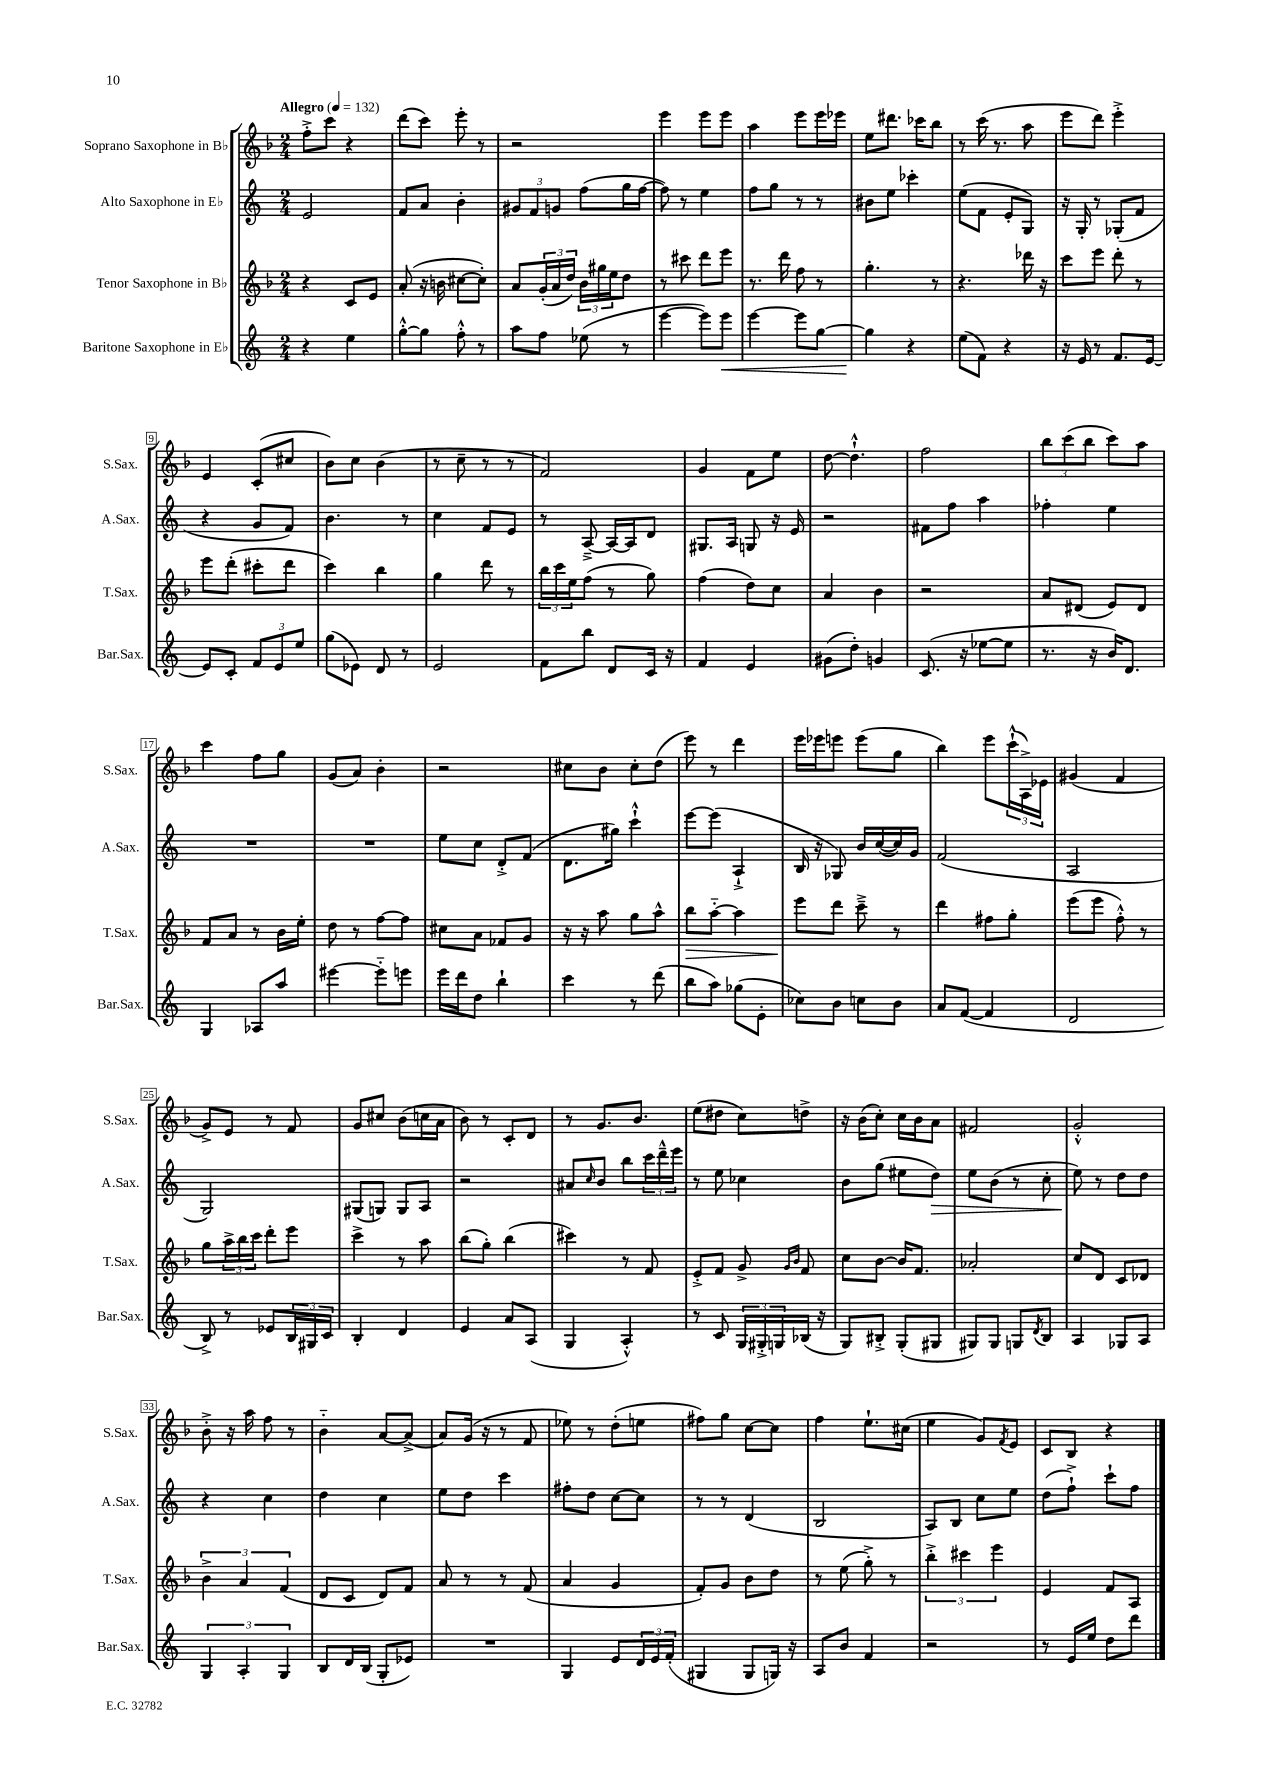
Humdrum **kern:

**kern	**dynam	**kern	**dynam	**kern	**dynam	**kern
*part4	*part4	*part3	*part3	*part2	*part2	*part1
*staff4	*staff4	*staff3	*staff3	*staff2	*staff2	*staff1
*I"Baritone Saxophone in E♭	*	*I"Tenor Saxophone in B♭	*	*I"Alto Saxophone in E♭	*	*I"Soprano Saxophone in B♭
*I'Bar.Sax.	*	*I'T.Sax.	*	*I'A.Sax.	*	*I'S.Sax.
*clefG2	*	*clefG2	*	*clefG2	*	*clefG2
*k[]	*	*k[b-]	*	*k[]	*	*k[b-]
*M2/4	*	*M2/4	*	*M2/4	*	*M2/4
*MM132	*	*MM132	*	*MM132	*	*MM132
=1	=1	=1	=1	=1	=1	=1
!	!	!	!	!	!	!LO:TX:a:B:t=Allegro
4r	.	4r	.	2e/	.	8ff'^\L
.	.	.	.	.	.	8ccc\J
4ee\	.	8c/L	.	.	.	4r
.	.	8e/J	.	.	.	.
=2	=2	=2	=2	=2	=2	=2
[8gg'^^\L	.	(8a'/	.	8f/L	.	(8ddd\L
8gg\J]	.	16r	.	8a/J	.	8ccc\J)
.	.	16bn\	.	.	.	.
8ff'^^\	.	[8cc#X\L	.	4b'\	.	8eee'\
8r	.	8cc#'\J])	.	.	.	8r
=3	=3	=3	=3	=3	=3	=3
8aa\L	.	8a/L	.	12g#X/L	.	2r
.	.	.	.	12f/	.	.
8ff\J	.	(24g'/L	.	.	.	.
.	.	24a/	.	12gn/J	.	.
.	.	24dd/JJ)	.	.	.	.
(8ee-X\	.	24b-\LL	.	(8ff\L	.	.
.	.	24gg#X\	.	.	.	.
.	.	24ee\J	.	.	.	.
8r	.	8dd\J	.	16gg\L	.	.
.	.	.	.	[16ff\JJ	.	.
=4	=4	=4	=4	=4	=4	=4
[4eee\	.	8r	.	8ff\])	.	4eee\
.	.	8ccc#X\	.	8r	.	.
8eee\L])	.	8ddd\L	.	4ee\	.	8eee\L
!	!LO:HP:b	!	!	!	!	!
8eee\J	<	8eee\J	.	.	.	8eee\J
=5	=5	=5	=5	=5	=5	=5
[4eee\	.	8.r	.	8ff\L	.	4aa\
.	.	.	.	8gg\J	.	.
.	.	16ddd\	.	.	.	.
8eee\L]	.	8ff\	.	8r	.	8eee\L
[8gg\J	.	8r	.	8r	.	16eee\L
.	.	.	.	.	.	16eee-X\JJ
=6	=6	=6	=6	=6	=6	=6
4gg\]	.	4.gg'\	.	8b#X\L	.	8ee\L
.	.	.	.	8ee\J	.	8.ddd#X\J
4r	[	.	.	4ccc-X'\	.	.
.	.	.	.	.	.	16ccc-X\KL
.	.	8r	.	.	.	8bb-\J
=7	=7	=7	=7	=7	=7	=7
(8ee\L	.	4.r	.	(8ee\L	.	8r
8f\J)	.	.	.	8f\J	.	(16ccc\
.	.	.	.	.	.	8.r
4r	.	.	.	8e'/L	.	.
.	.	16ddd-X\	.	8G/J)	.	8aa\
.	.	16r	.	.	.	.
=8	=8	=8	=8	=8	=8	=8
16r	.	8ccc\L	.	16r	.	8eee\L
16e/	.	.	.	16G'/	.	.
8r	.	8eee\J	.	8r	.	8ddd\J)
8.f/L	.	8ddd'\	.	(8G-X'/L	.	4eee'^\
.	.	8r	.	8f/J	.	.
[16e/Jk	.	.	.	.	.	.
!!LO:LB:g=z
=9	=9	=9	=9	=9	=9	=9
8e/L]	.	8eee\L	.	4r	.	4e/
8c'/J	.	(8ddd'\J	.	.	.	.
12f/L	.	8ccc#X'\L	.	8g/L	.	(8c'/L
12e/	.	.	.	.	.	.
.	.	8ddd\J	.	8f/J)	.	8cc#X/J
12ee/J	.	.	.	.	.	.
=10	=10	=10	=10	=10	=10	=10
(8gg\L	.	4ccc\)	.	4.b\	.	8b-\L)
8e-X\J)	.	.	.	.	.	8cc\J
8d/	.	4bb-\	.	.	.	(4b-\
8r	.	.	.	8r	.	.
=11	=11	=11	=11	=11	=11	=11
2e/	.	4gg\	.	4cc\	.	8r
.	.	.	.	.	.	8cc~\
.	.	8ddd\	.	8f/L	.	8r
.	.	8r	.	8e/J	.	8r
=12	=12	=12	=12	=12	=12	=12
8f\L	.	24bb-\LL	.	8r	.	2f/)
.	.	24ccc\	.	.	.	.
.	.	24ee\J	.	.	.	.
8bb\J	.	(8ff\J	.	[8A~^/	.	.
8d/L	.	8r	.	16A/LL_	.	.
.	.	.	.	16A/J]	.	.
16c/Jk	.	8gg\)	.	8d/J	.	.
16r	.	.	.	.	.	.
=13	=13	=13	=13	=13	=13	=13
4f/	.	(4ff\	.	8.G#X/L	.	4g/
.	.	.	.	16A/Jk	.	.
4e/	.	8dd\L)	.	8Gn/	.	8f\L
.	.	8cc\J	.	16r	.	8ee\J
.	.	.	.	16e/	.	.
=14	=14	=14	=14	=14	=14	=14
(8g#X\L	.	4a/	.	2r	.	[8dd\
8dd'\J)	.	.	.	.	.	4.dd`^^\]
4gn/	.	4b-\	.	.	.	.
=15	=15	=15	=15	=15	=15	=15
(8.c/	.	2r	.	8f#X\L	.	2ff\
.	.	.	.	8ff\J	.	.
16r	.	.	.	.	.	.
[8ee-X\L	.	.	.	4aa\	.	.
8ee-\J]	.	.	.	.	.	.
=16	=16	=16	=16	=16	=16	=16
8.r	.	8a/L	.	4ff-X'\	.	12bb-\L
.	.	.	.	.	.	(12ccc\
.	.	(8d#X/J	.	.	.	.
.	.	.	.	.	.	12bb-\J
16r	.	.	.	.	.	.
16b/KL)	.	8e/L)	.	4ee\	.	8ccc\L)
8.d/J	.	.	.	.	.	.
.	.	8d#/J	.	.	.	8aa\J
!!LO:LB:g=z
=17	=17	=17	=17	=17	=17	=17
4G/	.	8f/L	.	2r	.	4ccc\
.	.	8a/J	.	.	.	.
8A-X/L	.	8r	.	.	.	8ff\L
8aa/J	.	16b-\LL	.	.	.	8gg\J
.	.	16ee'\JJ	.	.	.	.
=18	=18	=18	=18	=18	=18	=18
[4eee#X\	.	8dd\	.	2r	.	(8g/L
.	.	8r	.	.	.	8a/J)
8eee#\L]	.	[8ff\L	.	.	.	4b-'\
8eeen\J	.	8ff\J]	.	.	.	.
=19	=19	=19	=19	=19	=19	=19
16eee\LL	.	8cc#X\L	.	8ee\L	.	2r
16ddd\J	.	.	.	.	.	.
8dd\J	.	8a\J	.	8cc\J	.	.
4bb`\	.	8f-X/L	.	8d'^/L	.	.
.	.	8g/J	.	(8f/J	.	.
=20	=20	=20	=20	=20	=20	=20
4ccc\	.	16r	.	8.d\L	.	8cc#X\L
.	.	16r	.	.	.	.
.	.	8aa\	.	.	.	8b-\J
.	.	.	.	16gg#X\Jk)	.	.
8r	.	8gg\L	.	4ccc`^^\	.	8cc#'\L
(8ddd\	.	8aa^^\J	.	.	.	(8dd\J
=21	=21	=21	=21	=21	=21	=21
!	!	!	!LO:HP:b	!	!	!
8bb\L	.	8bb-\L	>	[8eee\L	.	8eee\)
8aa\J)	.	[8aa\J	.	(8eee\J]	.	8r
(8gg-X\L	.	4aa\]	.	4A`^/	.	4ddd\
8e'\J	.	.	.	.	.	.
=22	=22	=22	=22	=22	=22	=22
8cc-X\L)	.	8eee\L	.	16B/	.	16eee\LL
.	.	.	.	16r	.	16eee-X\J
8b\J	.	8ddd\J	]	8G-X/)	.	8eeen\J
8ccn\L	.	8ccc~^\	.	16b/LL	.	(8eee\L
.	.	.	.	([16cc/	.	.
8b\J	.	8r	.	16cc/])	.	8gg\J
.	.	.	.	16g/JJ	.	.
=23	=23	=23	=23	=23	=23	=23
8a/L	.	4ddd\	.	(2f/	.	4bb-\)
([8f/J	.	.	.	.	.	.
4f/]	.	8ff#X\L	.	.	.	8eee\L
.	.	8gg'\J	.	.	.	(24ccc`^^\L
.	.	.	.	.	.	24A^\)
.	.	.	.	.	.	24e-X\JJ
=24	=24	=24	=24	=24	=24	=24
2d/	.	(8eee\L	.	2A/	.	(4g#X/
.	.	8eee\J	.	.	.	.
.	.	8ff'^^\)	.	.	.	4f/
.	.	8r	.	.	.	.
!!LO:LB:g=z
=25	=25	=25	=25	=25	=25	=25
8B^/)	.	8gg\L	.	2G/)	.	8g^/L)
8r	.	24aa^\L	.	.	.	8e/J
.	.	24bb-\	.	.	.	.
.	.	24ccc\JJ	.	.	.	.
8e-X/L	.	8ddd'\L	.	.	.	8r
24B/L	.	8eee\J	.	.	.	8f/
24G#X/	.	.	.	.	.	.
24c/JJ	.	.	.	.	.	.
=26	=26	=26	=26	=26	=26	=26
4B'/	.	4ccc^\	.	(8G#X/L	.	8g/L
.	.	.	.	8Gn/J)	.	8cc#X/J
4d/	.	8r	.	8G/L	.	(8b-\L
.	.	8aa\	.	8A/J	.	16ccn\L
.	.	.	.	.	.	16a\JJ
=27	=27	=27	=27	=27	=27	=27
4e/	.	(8bb-\L	.	2r	.	8b-\)
.	.	8gg'\J)	.	.	.	8r
8a/L	.	(4bb-\	.	.	.	8c'/L
(8A/J	.	.	.	.	.	8d/J
=28	=28	=28	=28	=28	=28	=28
4G/	.	4ccc#X\)	.	8a#X/L	.	8r
.	.	.	.	16qqcc/	.	.
.	.	.	.	8b/J	.	8.g/L
4A'^^/)	.	8r	.	8bb\L	.	.
.	.	.	.	.	.	8.b-/J
.	.	8f/	.	24ccc\L	.	.
.	.	.	.	24ddd~^^\	.	.
.	.	.	.	24eee\JJ	.	.
=29	=29	=29	=29	=29	=29	=29
8r	.	8e'^/L	.	8r	.	(8ee\L
8c/	.	8f/J	.	8ee\	.	8dd#X\J
24G/LL	.	8g^/	.	4cc-X\	.	8cc\L)
24G#X'^/	.	.	.	.	.	.
24Gn/	.	.	.	.	.	.
.	.	16qqg/LL	.	.	.	.
.	.	16qqb-/JJ	.	.	.	.
(16B-X/JJ	.	8f/	.	.	.	8ddn^\J
16r	.	.	.	.	.	.
=30	=30	=30	=30	=30	=30	=30
8G/L)	.	8cc\L	.	8b\L	.	16r
.	.	.	.	.	.	(16b-\KL
8B#X'^/J	.	[8b-\J	.	(8gg\J	.	8cc'\J)
(8G'/L	.	16b-/KL]	.	8ee#X\L	.	16cc\LL
.	.	8.f/J	.	.	.	16b-\J
!	!	!	!	!	!LO:HP:b	!
8G#X/J	.	.	.	8dd\J)	>	8a\J
=31	=31	=31	=31	=31	=31	=31
8G#X/L)	.	2a-X'/	.	8ee\L	.	2f#X/
8G#/J	.	.	.	(8b\J	.	.
8Gn/L	.	.	.	8r	.	.
8qd/	.	.	.	.	.	.
8B/J	.	.	.	8cc'\	.	.
=32	=32	=32	=32	=32	=32	=32
4A/	.	8cc/L	.	8ee\)	.	2g'^^/
.	.	8d/J	.	8r	]	.
8G-X/L	.	8c/L	.	8dd\L	.	.
8A/J	.	8d-X/J	.	8dd\J	.	.
!!LO:LB:g=z
=33	=33	=33	=33	=33	=33	=33
6G/	.	6b-^\	.	4r	.	8b-'^\
.	.	.	.	.	.	16r
6A'/	.	6a/	.	.	.	.
.	.	.	.	.	.	16aa\
.	.	.	.	4cc\	.	8ff\
6G/	.	(6f/	.	.	.	.
.	.	.	.	.	.	8r
=34	=34	=34	=34	=34	=34	=34
8B/L	.	8d/L	.	4dd\	.	4b-\
16d/L	.	8c/J	.	.	.	.
(16B/JJ	.	.	.	.	.	.
8G'/L	.	8d/L)	.	4cc\	.	[8a/L
8e-X/J)	.	8f/J	.	.	.	(8a^/J]
=35	=35	=35	=35	=35	=35	=35
2r	.	8a/	.	8ee\L	.	8a/L)
.	.	8r	.	8dd\J	.	(16g/Jk
.	.	.	.	.	.	16r
.	.	8r	.	4ccc\	.	8r
.	.	(8f/	.	.	.	8f/
=36	=36	=36	=36	=36	=36	=36
4G/	.	4a/	.	8ff#X'\L	.	8ee-X\)
.	.	.	.	8dd\J	.	8r
8e/L	.	4g/	.	[8cc\L	.	(8dd'\L
24d/L	.	.	.	8cc\J]	.	8een\J
24e/	.	.	.	.	.	.
(24f'/JJ	.	.	.	.	.	.
=37	=37	=37	=37	=37	=37	=37
4G#X/	.	8f'/L)	.	8r	.	8ff#X\L)
.	.	8g/J	.	8r	.	8gg\J
8G#/L	.	8b-\L	.	(4d/	.	[8cc\L
16Gn/Jk)	.	8dd\J	.	.	.	8cc\J]
16r	.	.	.	.	.	.
=38	=38	=38	=38	=38	=38	=38
8A/L	.	8r	.	2B/	.	4ff\
8b/J	.	(8ee\	.	.	.	.
4f/	.	8gg'^\)	.	.	.	8.ee`\L
.	.	8r	.	.	.	.
.	.	.	.	.	.	(16cc#X\Jk
=39	=39	=39	=39	=39	=39	=39
2r	.	6bb-'^\	.	8A/L)	.	4ee\
.	.	.	.	8B/J	.	.
.	.	6ccc#X\	.	.	.	.
.	.	.	.	8cc\L	.	8g/L)
.	.	6eee\	.	.	.	.
.	.	.	.	.	.	8qf/
.	.	.	.	8ee\J	.	8e/J
=40	=40	=40	=40	=40	=40	=40
8r	.	4e/	.	(8dd\L	.	8c/L
16e/LL	.	.	.	8ff`^\J)	.	8B-/J
16ee/JJ	.	.	.	.	.	.
8dd\L	.	8f/L	.	8ccc`\L	.	4r
8ddd\J	.	8A/J	.	8ff\J	.	.
==	==	==	==	==	==	==
*-	*-	*-	*-	*-	*-	*-
